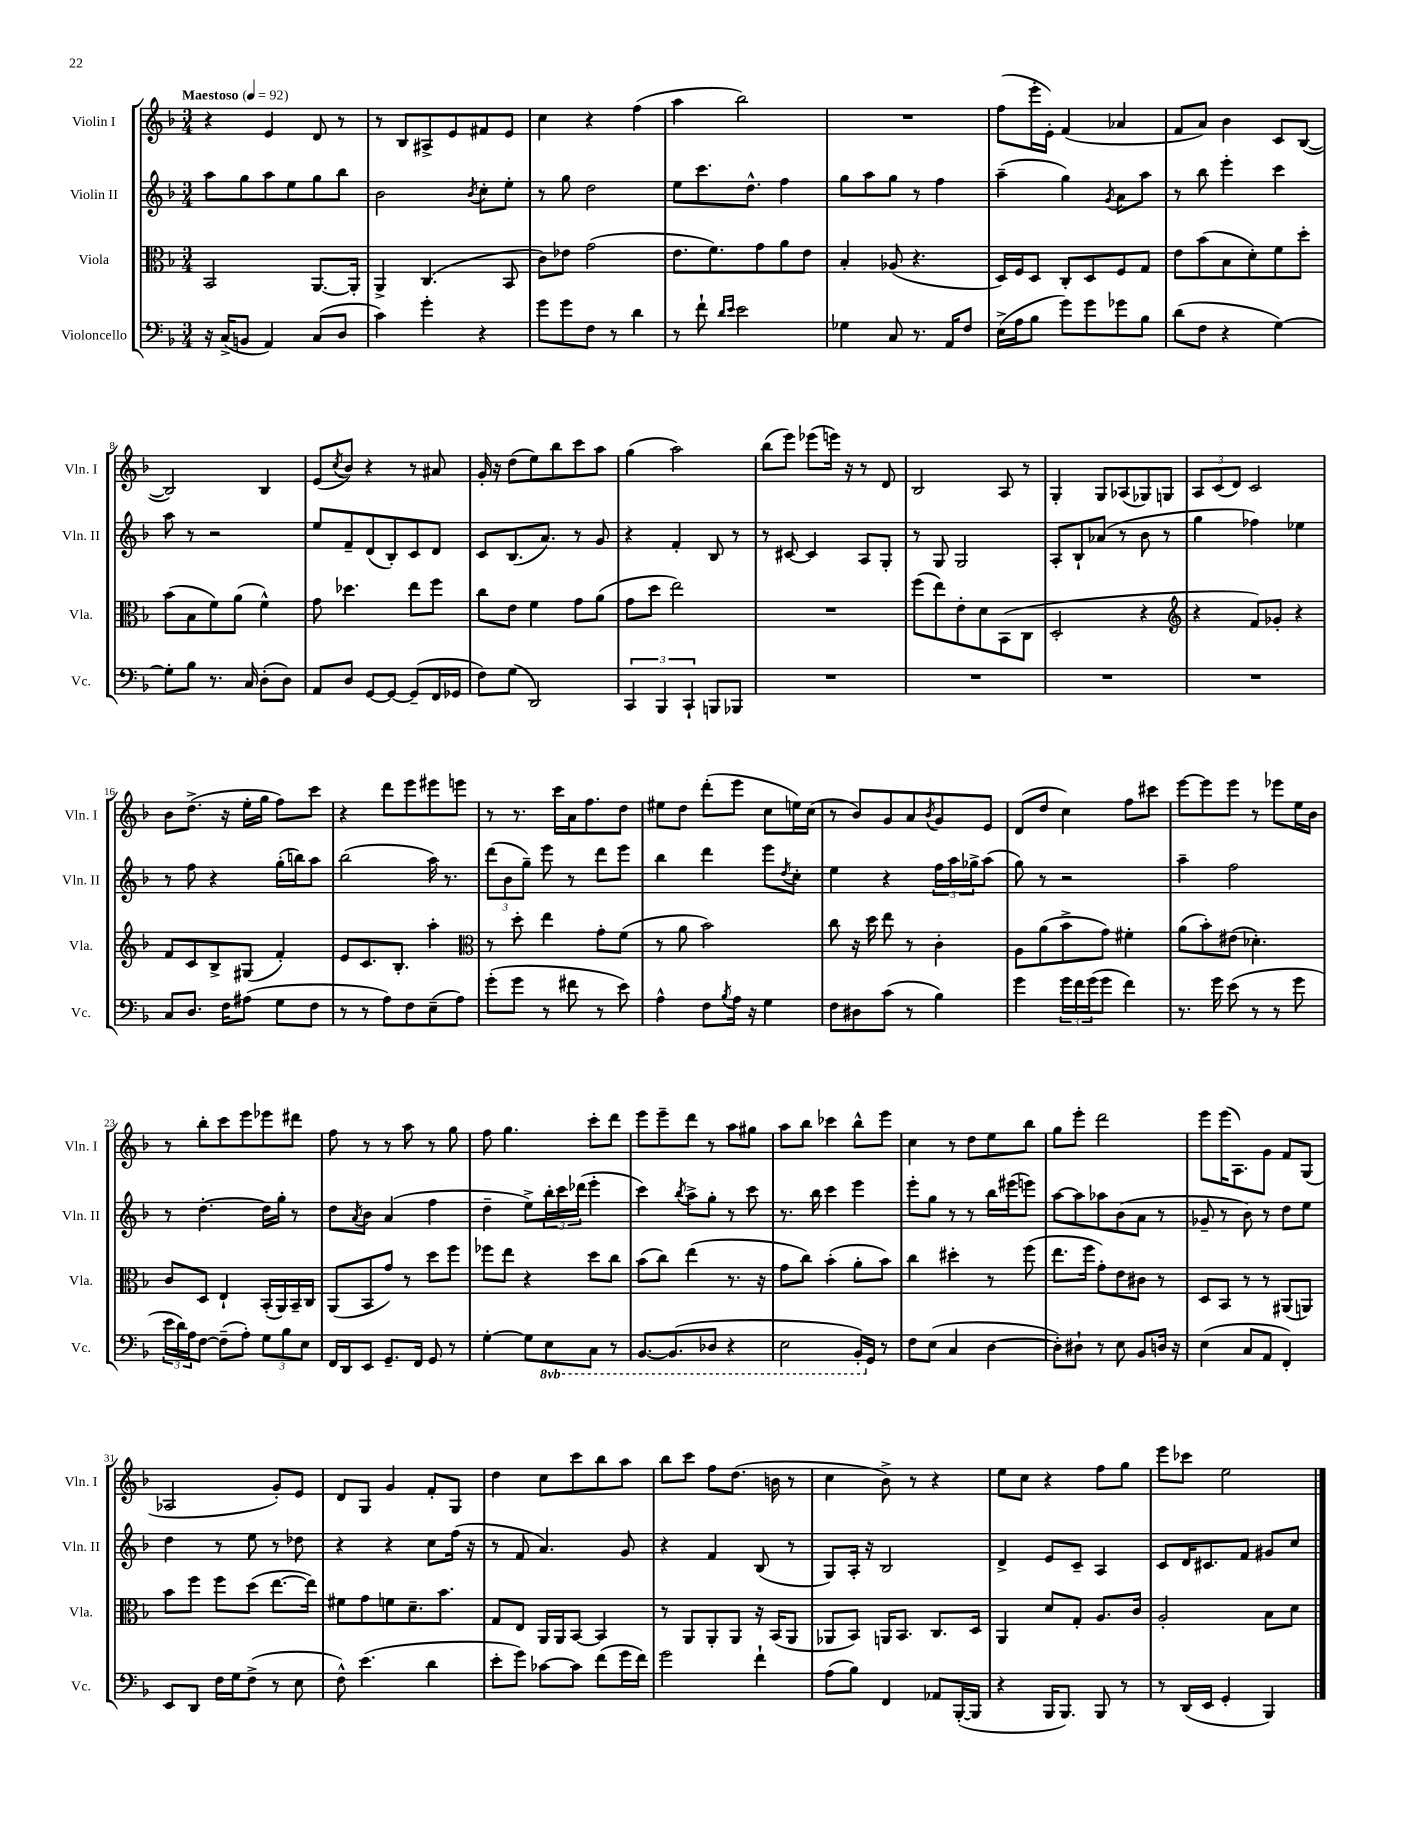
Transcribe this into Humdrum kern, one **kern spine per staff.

**kern	**kern	**kern	**kern
*staff4	*staff3	*staff2	*staff1
*clefF4	*clefC3	*clefG2	*clefG2
*k[b-]	*k[b-]	*k[b-]	*k[b-]
*M3/4	*M3/4	*M3/4	*M3/4
*MM92	*MM92	*MM92	*MM92
16r	2BB-	8aa	4r
(16C^	.	.	.
8BB	.	8gg	.
4AA)	.	8aa	4e
.	.	8ee	.
(8C	[8.AA	8gg	8d
8D	.	8bb-	8r
.	16AA']	.	.
=	=	=	=
4c)	4AA^	2b-	8r
.	.	.	8B-
4g'	(4.C	.	8A#^
.	.	.	8e
.	.	8qb-	.
4r	.	8cc'	8f#
.	8BB-	8ee'	8e
=	=	=	=
8g	8c)	8r	4cc
8g	8e-	8gg	.
8F	(2g	2dd	4r
8r	.	.	.
4d	.	.	(4ff
=	=	=	=
8r	8.e	8ee	4aa
8f`	.	8.ccc	.
.	8.f)	.	.
16qqd	.	.	.
16qqe	.	.	.
2e	.	.	2bb-)
.	.	8.dd^^	.
.	8g	.	.
.	8a	4ff	.
.	8e	.	.
=	=	=	=
4G-	4B-'	8gg	2.r
.	.	8aa	.
8C	(8A-	8gg	.
8.r	4.r	8r	.
.	.	4ff	.
16AA	.	.	.
8F	.	.	.
=	=	=	=
(16E^	16D)	(4aa~	(8ff
16A	16F	.	.
8B-	8D	.	16eee'
.	.	.	16e')
8g)	8C'	4gg)	(4f
8g	8D	.	.
.	.	8qg	.
8g-	8F	8a	4a-
8B-	8G	8aa	.
=	=	=	=
(8d	8e	8r	8f
8F	(8b-	8bb-	8a)
4r	8B-	4eee'	4b-
.	8d')	.	.
[4G)	8f	4ccc	8c
.	8dd'	.	([8B-
=	=	=	=
8G']	(8b-	8aa	2B-])
8B-	8B-	8r	.
8.r	8f)	2r	.
.	(8a	.	.
16C	.	.	.
(8D'	4f^^)	.	4B-
8D)	.	.	.
=	=	=	=
8AA	8g	8ee	(8e
.	.	.	8qcc
8D	4.dd-	8f~	8b-)
[8GG	.	(8d	4r
8GG_	.	8B-')	.
(8GG~]	8ee	8c	8r
16FF	8ff	8d	8a#
16GG-	.	.	.
=	=	=	=
8F)	8cc	8c	16g'
.	.	.	16r
(8G	8e	(8.B-	(8dd
2DD)	4f	.	8ee)
.	.	8.a)	.
.	.	.	8bb-
.	8g	8r	8ccc
.	(8a	8g	8aa
=	=	=	=
6CC	8g	4r	(4gg
.	8dd	.	.
6BBB-	.	.	.
.	2ee)	4f'	2aa)
6CC`	.	.	.
8BBB	.	8B-	.
8BBB-	.	8r	.
=	=	=	=
2.r	2.r	8r	(8bb-
.	.	[8c#	8eee)
.	.	4c#]	(8eee-
.	.	.	16eee)
.	.	.	16r
.	.	8A	8r
.	.	8G'	8d
=	=	=	=
2.r	(8ff	8r	2B-
.	8ee)	8G	.
.	8e'	2G	.
.	8d	.	.
.	(8BB-	.	8A
.	8C	.	8r
=	=	=	=
2.r	2D'	8A'	4G'
.	.	8B-`	.
.	.	(8a-	8G
.	.	8r	(8A-
.	4r	8b-	8G-)
.	.	8r	8G
=	=	=	=
*	*clefG2	*	*
2.r	4r	4gg	12A
.	.	.	(12c
.	.	.	12d)
.	8f)	4ff-)	2c
.	8g-'	.	.
.	4r	4ee-	.
=	=	=	=
8C	8f	8r	8b-
8.D	8c	8ff	(8.dd^
.	8B-^	4r	.
16F	.	.	16r
(8A#	(8G#	.	16ee'
.	.	.	16gg
8G	4f')	(16gg'	8ff)
.	.	16bb)	.
8F	.	8aa	8ccc
=	=	=	=
8r	8e	(2bb-	4r
8r	8.c	.	.
8A)	.	.	8ddd
.	8.B-'	.	.
8F	.	.	8eee
(8E~	4aa'	16aa)	8eee#
.	.	8.r	.
8A)	.	.	8eee
=	=	=	=
*	*clefC3	*	*
(8g'	8r	(12ddd	8r
.	.	12b-	.
8g	8dd'	.	8.r
.	.	12gg~)	.
8r	4ee	8eee	.
.	.	.	16ccc
8f#	.	8r	16a
.	.	.	8.ff
8r	8g'	8ddd	.
8e)	(8f	8eee	8dd
=	=	=	=
4A^^	8r	4bb-	8ee#
.	8a	.	8dd
8F	2b-)	4ddd	(8ddd'
8qB-	.	.	.
16A	.	.	8eee
16r	.	.	.
4G	.	8eee	8cc
.	.	8qdd	.
.	.	8cc'	16ee)
.	.	.	(16cc
=	=	=	=
8F	8cc	4ee	8r
8D#	16r	.	8b-)
.	16dd	.	.
(8c	8ee	4r	8g
8r	8r	.	8a
.	.	.	8qb-
4B-)	4c'	24ff	8g
.	.	24aa	.
.	.	24gg-^	.
.	.	(8aa	8e
=	=	=	=
4g	8A	8gg)	(8d
.	(8a	8r	8dd
24g	8b-^	2r	4cc)
24f	.	.	.
(24g	.	.	.
8g	8g)	.	.
4f)	4f#'	.	8ff
.	.	.	8ccc#
=	=	=	=
8.r	(8a	4aa~	[8eee
.	8b-')	.	8eee]
16g	.	.	.
(8e	(8e#	2ff	8eee
8r	4.d-')	.	8r
8r	.	.	8eee-
8g	.	.	16ee
.	.	.	16b-
=	=	=	=
24e	8c	8r	8r
24d)	.	.	.
24A	.	.	.
[8F	8D	[4.dd'	8bb-'
(8F~]	4E`	.	8ccc
8A')	.	.	8eee
12G	(16BB-'	16dd]	8eee-
.	16AA)	16gg'	.
12B-	.	.	.
.	16BB-~	8r	8ddd#
12E	.	.	.
.	16C	.	.
=	=	=	=
16FF	(8AA	8dd	8ff
16DD	.	.	.
.	.	8qa	.
8EE	8BB-	8b-	8r
8.GG~	8g)	(4a	8r
.	8r	.	8aa
16FF	.	.	.
8GG	8dd	4ff	8r
8r	8ff	.	8gg
=	=	=	=
[4G'	8ff-	4dd~	8ff
.	8ee	.	4.gg
8G]	4r	8ee^)	.
8EE	.	24bb-'	.
.	.	24ccc	.
.	.	(24ddd-	.
8CC	8dd	4eee'	8ccc'
8r	8cc	.	8ddd
=	=	=	=
[8.BBB-	(8b-	4ccc)	8eee
.	8cc)	.	8eee~
(8.BBB-]	.	.	.
.	.	8qbb-	.
.	(4ee	8aa^	8ddd
8DD-	.	8gg'	8r
4r	8.r	8r	8aa
.	.	8ccc	8gg#
.	16r	.	.
=	=	=	=
2EE	8g	8.r	8aa
.	8cc)	.	8bb-
.	.	16bb-	.
.	(4b-'	4ccc	4ccc-
16BBB-')	8a'	4eee	8bb-^^
16GG	.	.	.
8r	8b-)	.	8eee
=	=	=	=
8F	4cc	8eee'	4cc
(8E	.	8gg	.
4C	4dd#'	8r	8r
.	.	8r	8dd
[4D	8r	16bb-	8ee
.	.	(16eee#	.
.	(8ff	8eee)	8bb-
=	=	=	=
8D'])	8.ee	[8aa	8gg
8D#`	.	8aa]	8eee'
.	16ff	.	.
8r	8g')	8aa-	2ddd
8E	8e	(8b-	.
8BB-	8c#	8a	.
16D	8r	8r	.
16r	.	.	.
=	=	=	=
(4E	8D	8g-~	8eee
.	8BB-	8r	(16eee
.	.	.	8.A)
8C	8r	8b-)	.
8AA	8r	8r	8g
4FF')	(8AA#	8dd	8f
.	8AA)	8ee	(8G
=	=	=	=
8EE	8b-	4dd	2A-
8DD	8ff	.	.
16F	8ff	8r	.
16G	.	.	.
(8F^	(8dd	8ee	.
8r	[8.ee	8r	8g')
8E	.	8dd-	8e
.	16ee])	.	.
=	=	=	=
8F^^)	8f#	4r	8d
(4.e	8g	.	8G
.	8f	4r	4g
.	8.d~	.	.
4d	.	8cc	8f'
.	8.b-	.	.
.	.	(16ff	8G
.	.	16r	.
=	=	=	=
8e'	8G	8r	4dd
8g)	8E	8f	.
[8c-	16AA	4.a)	8cc
.	16AA	.	.
8c-]	[8BB-	.	8ccc
(8f	4BB-]	.	8bb-
16g	.	8g	8aa
16f)	.	.	.
=	=	=	=
2g	8r	4r	8bb-
.	8AA	.	8ccc
.	8AA'	4f	8ff
.	8AA	.	(8.dd
4f`	16r	(8B-	.
.	(16BB-	.	16b
.	8AA	8r	8r
=	=	=	=
(8A	8AA-	8G)	4cc
8B-)	8BB-)	16A'	.
.	.	16r	.
4FF	16AA	2B-	8b-^)
.	8.BB-	.	.
.	.	.	8r
8AA-	8.C	.	4r
([16BBB-'	.	.	.
16BBB-]	16D	.	.
=	=	=	=
4r	4AA	4d^	8ee
.	.	.	8cc
16BBB-	8d	8e	4r
8.BBB-)	.	.	.
.	8G'	8c~	.
8BBB-	8.A	4A	8ff
8r	.	.	8gg
.	16c	.	.
=	=	=	=
8r	2A'	8c	8eee
(16DD	.	16d	8ccc-
16EE	.	8.c#	.
4GG'	.	.	2ee
.	.	8f	.
4BBB-)	8B-	8g#	.
.	8d	8cc	.
==	==	==	==
*-	*-	*-	*-
